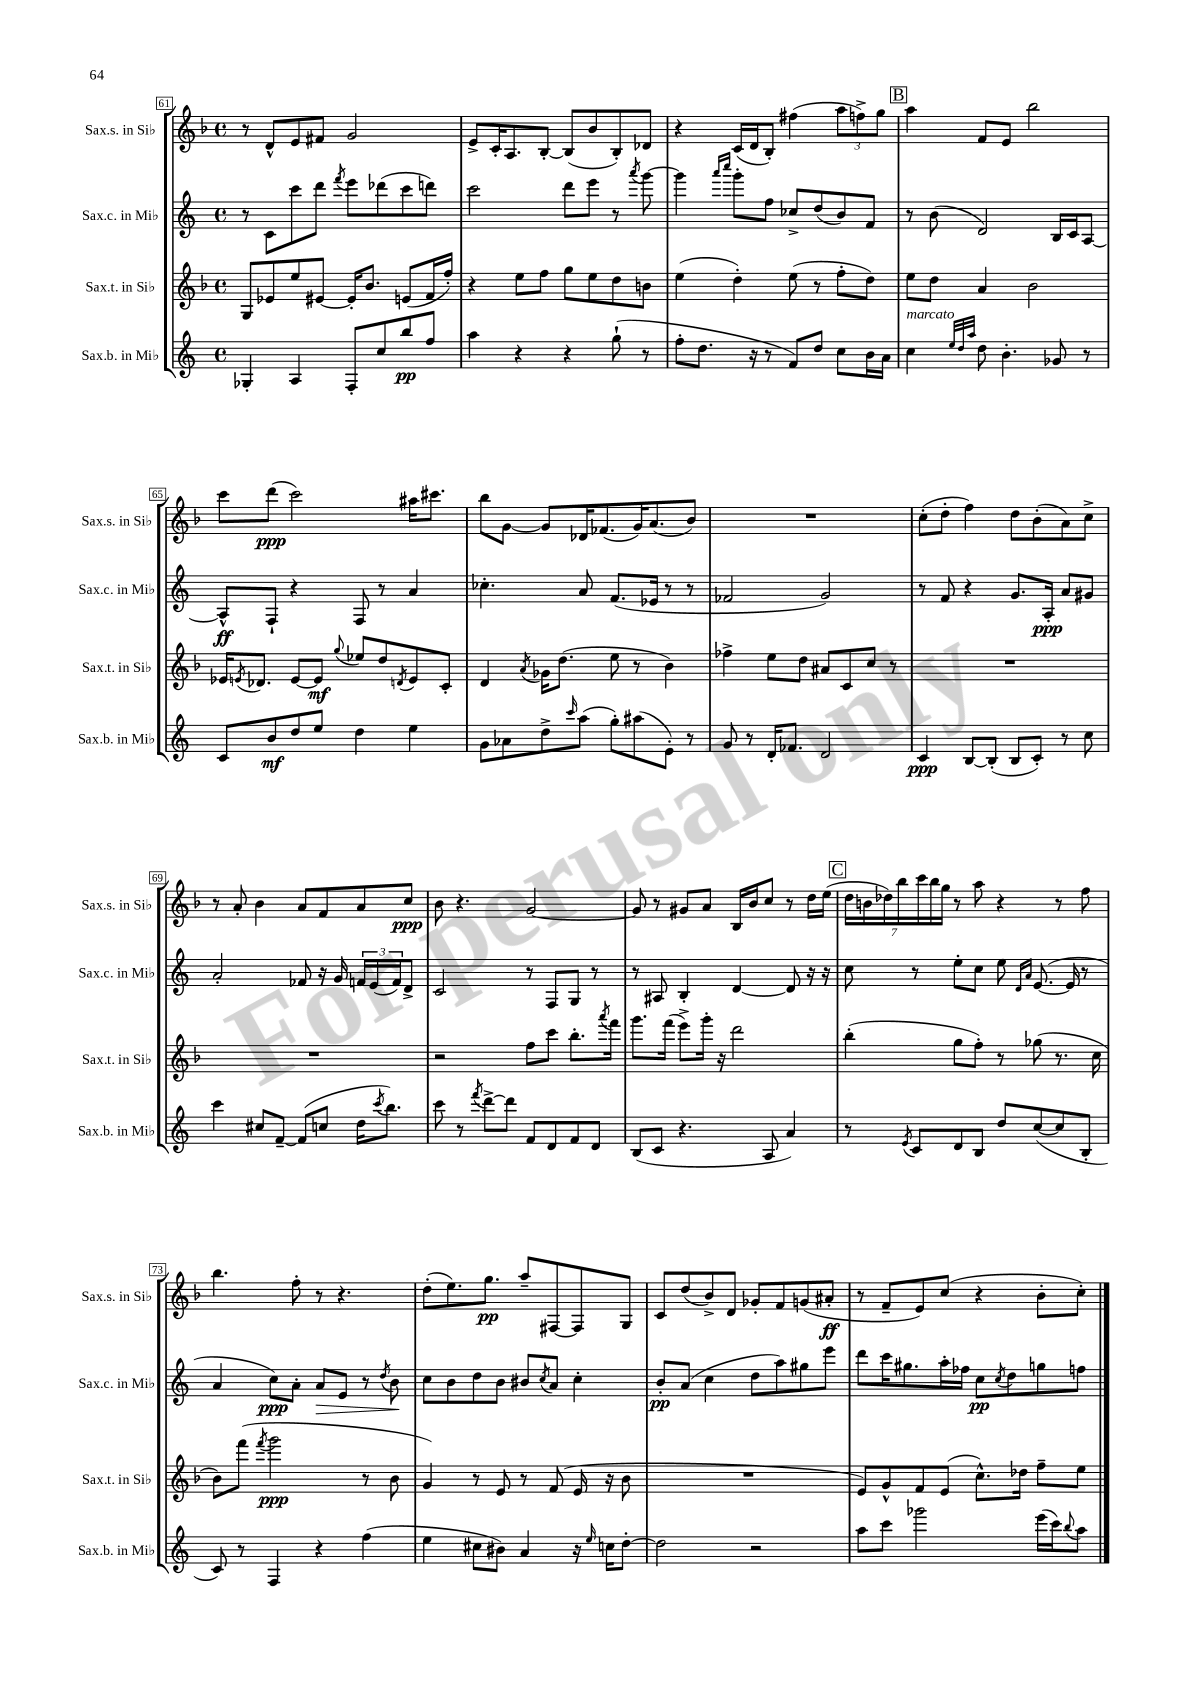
<<
\new StaffGroup <<
\new Staff = "s0" \with { instrumentName = "Sax.s. in Sib" shortInstrumentName = "Sax.s. in Sib" } {
    \clef treble \key f \major \defaultTimeSignature \time 4/4
    r8 d'8-^ e'8 fis'8 g'2 |
    e'8-> c'16-. a8. bes8~-. bes8( bes'8 bes8-.) des'8 |
    r4 c'16( d'16 bes8-.) fis''4( \tuplet 3/2 { a''8 f''8->) g''8 } |
    \mark \markup { \box "B" } a''4 f'8 e'8 bes''2 |
    c'''8 d'''8\ppp( c'''2) ais''16 cis'''8. |
    bes''8 g'8~ g'8 des'16 fes'8.( g'16) a'8.( bes'8) |
    R1 |
    c''8-.( d''8-. f''4) d''8 bes'8-.( a'8) c''8-> |
    r8 a'8-. bes'4 a'8 f'8 a'8 c''8\ppp |
    bes'8 r4. g'2~ |
    g'8 r8 gis'8 a'8 bes16 bes'16 c''8 r8 d''16 e''16( |
    \mark \markup { \box "C" } \tuplet 7/4 { d''16 b'16 des''16) bes''16 c'''16 bes''16 g''16 } r8 a''8 r4 r8 f''8 |
    bes''4. f''8-. r8 r4. |
    d''8-.( e''8.) g''8.\pp a''8-- fis8~ fis8 g8 |
    c'8 d''8( bes'8->) d'8 ges'8-. f'8 g'8( ais'8-.\ff |
    r8 f'8-- e'8) c''8( r4 bes'8-. c''8-.) \bar "|." |
}
\new Staff = "s1" \with { instrumentName = "Sax.c. in Mib" shortInstrumentName = "Sax.c. in Mib" } {
    \clef treble \key c \major \defaultTimeSignature \time 4/4
    r8 c'8 c'''8 d'''8 \acciaccatura { f'''8 } e'''8 des'''8( c'''8 d'''8) |
    c'''2 d'''8 e'''8 r8 \acciaccatura { a'''8 } g'''8~ |
    g'''4 \grace { a'''16 c''''16 } g'''8-. f''8 ces''8-> d''8( b'8) f'8 |
    \mark \markup { \box "B" } r8 b'8( d'2) b16 c'16 a8~ |
    a8-^\ff f8-! r4 f8 r8 a'4 |
    ces''4.-. a'8 f'8.( ees'16 r8 r8 |
    fes'2 g'2) |
    r8 f'8 r4 g'8. a16-.\ppp a'8 gis'8 |
    a'2-. fes'8 r16 g'16 \tuplet 3/2 { f'16 e'16( f'16) } d'8-> |
    c'2 r8 f8 g8 r8 |
    r8 ais8 b4-. d'4~ d'8 r16 r16 |
    \mark \markup { \box "C" } c''8 r8 e''8-. c''8 e''8 \grace { d'16 a'16 } e'8.~( e'16 r8 |
    a'4 c''8\ppp) a'8-. a'8\> e'8 r8 \acciaccatura { d''8 } b'8\! |
    c''8 b'8 d''8 b'8 bis'8 \acciaccatura { c''8 } a'8 c''4-. |
    b'8-.\pp a'8( c''4 d''8 a''8) gis''8 e'''8 |
    d'''8 c'''16 gis''8. a''16-. fes''16 c''8\pp \acciaccatura { c''8 } d''8 g''8 f''8 \bar "|." |
}
\new Staff = "s2" \with { instrumentName = "Sax.t. in Sib" shortInstrumentName = "Sax.t. in Sib" } {
    \clef treble \key f \major \defaultTimeSignature \time 4/4
    g8 ees'8 e''8 eis'8~ eis'16-. bes'8. e'8( f'16 f''16-.) |
    r4 e''8 f''8 g''8 e''8 d''8 b'8 |
    e''4( d''4-.) e''8( r8 f''8-. d''8) |
    \mark \markup { \box "B" } e''8 d''8 a'4 bes'2 |
    ees'16 \acciaccatura { e'8 } des'8. e'8~ e'8\mf \appoggiatura { g''8 } ees''8 d''8 \acciaccatura { d'8 } e'8 c'8-. |
    d'4 \acciaccatura { a'8 } ges'16 d''8.( e''8 r8 bes'4) |
    fes''4-> e''8 d''8 ais'8 c'8 c''8 r8 |
    R1 |
    R1 |
    r2 f''8 c'''8 bes''8.-. \acciaccatura { a'''8 } f'''16 |
    g'''8. f'''16( e'''8->) g'''16-. r16 d'''2 |
    \mark \markup { \box "C" } bes''4-.( g''8 f''8-.) r8 ges''8( r8. c''16 |
    bes'8) f'''8( \acciaccatura { f'''8 } g'''2\ppp r8 bes'8 |
    g'4) r8 e'8 r8 f'8( e'16 r16 bes'8 |
    R1 |
    e'8) g'8-^ f'8 e'8( c''8.-^) des''16 f''8-- e''8 \bar "|." |
}
\new Staff = "s3" \with { instrumentName = "Sax.b. in Mib" shortInstrumentName = "Sax.b. in Mib" } {
    \clef treble \key c \major \defaultTimeSignature \time 4/4
    ges4-. a4 f8-. c''8 b''8\pp f''8 |
    a''4 r4 r4 g''8-!( r8 |
    f''8-. d''8. r16 r8 f'8) d''8 c''8 b'16 a'16 |
    \mark \markup { \box "B" } c''4^\markup { \italic "marcato" } \grace { e''32 d''32 a''32 } d''8 b'4.-. ges'8 r8 |
    c'8 b'8\mf d''8 e''8 d''4 e''4 |
    g'8 aes'8 d''8-> \grace { c'''16 } a''8( g''8-.) ais''8( e'8-.) r8 |
    g'8 r8 d'16-. fes'8. d'2 |
    c'4\ppp b8~ b8-.( b8 c'8-.) r8 c''8 |
    c'''4 cis''8 f'8~-- f'8( c''8 d''16 \acciaccatura { c'''8 } b''8.) |
    c'''8 r8 \acciaccatura { f'''8 } d'''8~-> d'''8 f'8 d'8 f'8 d'8 |
    b8( c'8 r4. a8 a'4) |
    \mark \markup { \box "C" } r8 \acciaccatura { e'8 } c'8 d'8 b8 d''8 c''8~( c''8 b8-. |
    c'8) r8 f4 r4 f''4( |
    e''4 cis''8 bis'8) a'4 r16 \grace { e''16 } c''16 d''8~-. |
    d''2 r2 |
    a''8 c'''8 ges'''2 e'''16( c'''16) \appoggiatura { b''8 } a''8 \bar "|." |
}
>>
>>
\layout { \context { \Score currentBarNumber = #61 \override BarNumber.stencil = #(make-stencil-boxer 0.1 0.3 ly:text-interface::print) } }
